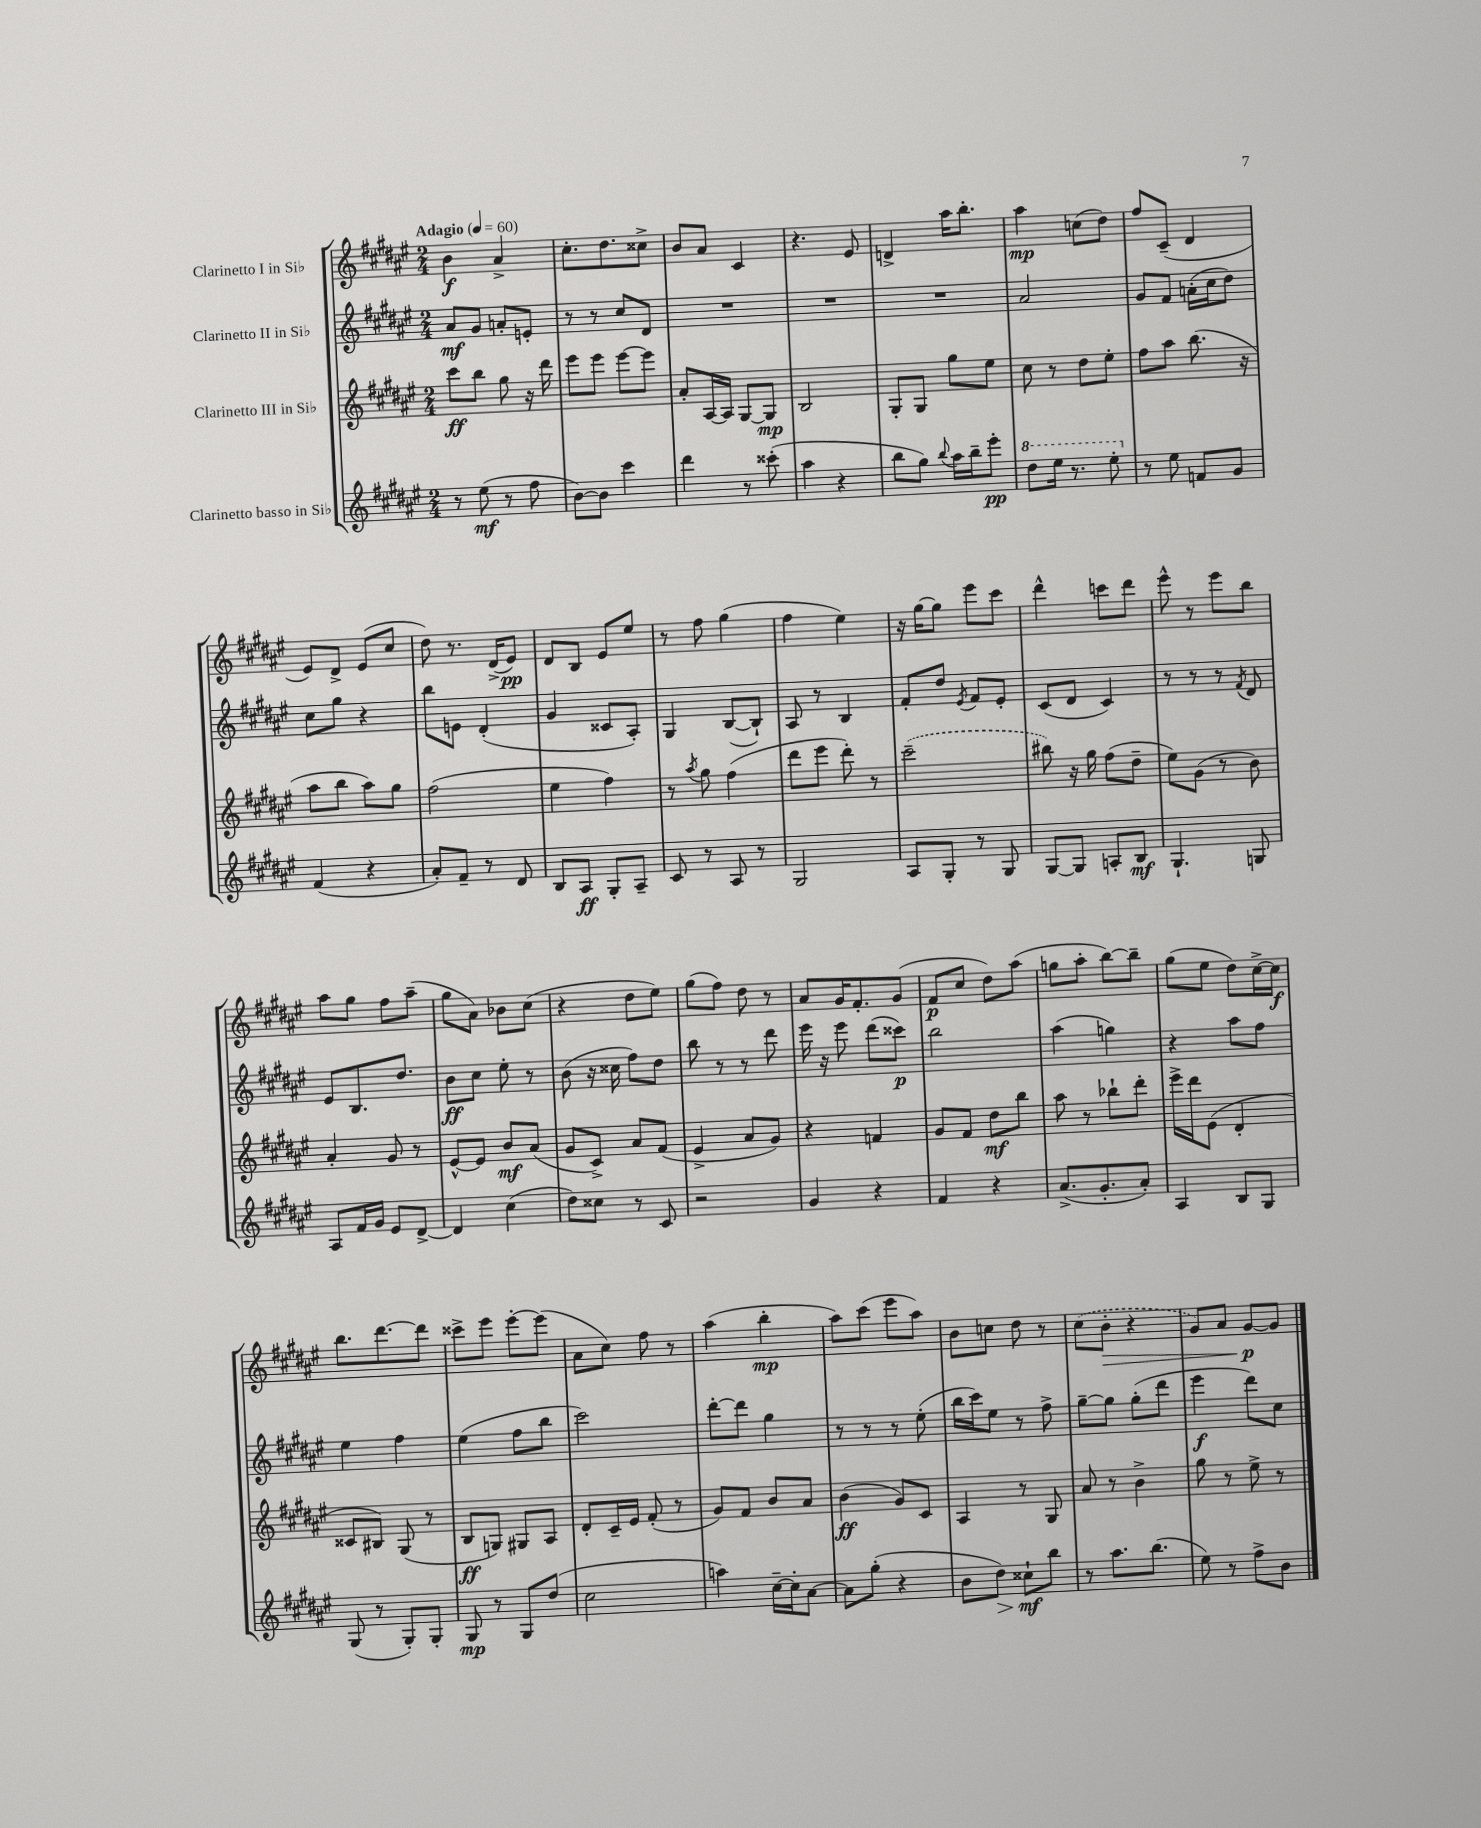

**kern	**kern	**kern	**kern
*staff4	*staff3	*staff2	*staff1
*clefG2	*clefG2	*clefG2	*clefG2
*k[f#c#g#d#a#e#]	*k[f#c#g#d#a#e#]	*k[f#c#g#d#a#e#]	*k[f#c#g#d#a#e#]
*M2/4	*M2/4	*M2/4	*M2/4
*MM60	*MM60	*MM60	*MM60
8r	8ccc#	8a#	4b
(8ee#	8bb	8g#	.
8r	8gg#	8a'	4a#^
8ff#	16r	8e'	.
.	16ddd#	.	.
=	=	=	=
[8b)	8eee#	8r	8.cc#'
8b]	8eee#	8r	.
.	.	.	8.dd#
4ccc#	[8eee#	8cc#	.
.	8eee#]	8d#	8cc##^
=	=	=	=
4ddd#	8a#'	2r	8b
.	[16A#	.	8a#
.	16A#]	.	.
8r	[8G#	.	4c#
(8ccc##'	8G#]	.	.
=	=	=	=
4aa#	2B	2r	4.r
4r	.	.	.
.	.	.	8e#
=	=	=	=
8bb	8G#'	2r	4d^
8gg#)	8G#	.	.
8qqbb	.	.	.
16aa#	8gg#	.	16aa#
16bb~	.	.	8.bb'
8eee#'	8ee#	.	.
=	=	=	=
8ddd#	8cc#	2a#	4aa#
16eee#	8r	.	.
8.r	.	.	.
.	8dd#	.	(8cc
8eee#'	8ee#'	.	8dd#)
=	=	=	=
8r	8ff#	8g#	8ff#
8ee#	8aa#	8f#	(8c#~
8f	(8.bb	(16a'	4d#
.	.	16cc#	.
8g#	.	8dd#)	.
.	16r	.	.
=	=	=	=
(4f#	8aa#	8cc#	8e#)
.	8bb	8gg#	8d#^
4r	8aa#)	4r	(8e#
.	8gg#	.	8cc#
=	=	=	=
8a#')	(2ff#	8bb	8dd#)
8f#~	.	8e	8.r
8r	.	(4d#'	.
.	.	.	(16d#^
8d#	.	.	8e#)
=	=	=	=
8B	4ee#	4g#	8d#
8A#	.	.	8B
8G#'	4ff#)	8c##	8e#
8A#~	.	8A#')	8ee#
=	=	=	=
8c#	8r	4G#	8r
.	8qaa#	.	.
8r	8gg#	.	8ff#
8A#	(4ff#	([8B	(4gg#
8r	.	8B`])	.
=	=	=	=
2G#	8ddd#	8A#	4ff#
.	8eee#	8r	.
.	8ddd#')	4B	4ee#)
.	8r	.	.
=	=	=	=
8A#	(2ccc#~	8f#'	16r
.	.	.	[16gg#
8G#'	.	8dd#	8gg#]
.	.	8qe#	.
8r	.	8f#	8eee#
8G#	.	8e#'	8ccc#
=	=	=	=
[8G#	8bb#)	(8c#	4ddd#^^
8G#]	16r	8d#	.
.	16gg#	.	.
8A'	(8ff#	4c#)	8ccc
8B	8dd#~	.	8ddd#
=	=	=	=
4.G#`	8ee#)	8r	8eee#^^
.	(8g#	8r	8r
.	8r	8r	8eee#
.	.	8qf#	.
8G	8b)	8d#	8bb
=	=	=	=
8A#	4a#'	8e#	8aa#
16f#	.	8.B	8gg#
16g#	.	.	.
8e#	8g#	.	8ff#
.	.	8.dd#	.
[8d#^	8r	.	(8aa#~
=	=	=	=
4d#]	[8e#^^	8b	8gg#
.	8e#]	8cc#	8a#)
(4cc#	8b	8ee#'	8b-
.	(8a#	8r	(8cc#
=	=	=	=
8dd#)	8g#	(8b	4r
8cc##	8c#^)	16r	.
.	.	16cc##	.
8r	8a#	8ff#)	8dd#
8c#	(8f#	8dd#	8ee#)
=	=	=	=
2r	4e#^	8bb	(8gg#
.	.	8r	8ff#)
.	8a#	8r	8dd#
.	8g#)	8ddd#	8r
=	=	=	=
4g#	4r	16eee#	8a#
.	.	16r	.
.	.	8eee#	16g#
.	.	.	8.f#'
4r	4f	(8ddd#	.
.	.	8ccc##)	(8g#
=	=	=	=
4f#	8g#	2bb	8f#
.	8f#	.	8cc#
4r	8dd#	.	8dd#)
.	8bb	.	(8aa#
=	=	=	=
(8.a#^	8aa#	(4aa#	8gg
.	8r	.	8aa#'
8.g#'	.	.	.
.	8bb-`	4gg)	[8bb)
8a#')	8ddd#'	.	8bb~]
=	=	=	=
4A#	16eee#^	4r	(8gg#
.	16ddd#	.	.
.	(8e#	.	8ee#
8B	4d#'	8aa#	8dd#)
8G#	.	8ff#	[16cc#^
.	.	.	16cc#]
=	=	=	=
(8G#	8c##	4ee#	8.bb
8r	8B#)	.	.
.	.	.	[8.ddd#
8G#')	(8G#	4ff#	.
8G#'	8r	.	8ddd#]
=	=	=	=
8G#	8B	(4ee#	8ccc##^
8r	8G)	.	8eee#
8G#	8G#	8ff#	[8eee#'
(8dd#	8A#	8bb	(8eee#]
=	=	=	=
2cc#	8d#'	2ccc#)	8a#
.	16c#~	.	8cc#)
.	16e#	.	.
.	(8f#'	.	8ff#
.	8r	.	8r
=	=	=	=
4aa)	8g#)	[8ddd#'	(4aa#
.	8f#	8ddd#]	.
[16cc#~	8b	4gg#	4bb'
16cc#']	.	.	.
[8a#	8a#	.	.
=	=	=	=
8a#]	(4b	8r	8aa#)
(8gg#'	.	8r	(8ccc#
4r	8g#)	8r	8eee#
.	8c#	(8ee#'	8aa#)
=	=	=	=
8b	4A#	16bb	8b
.	.	16ccc#)	.
8dd#)	.	8ee#	8cc
8cc##`	8r	8r	8dd#
8bb	8G#	8ff#^	8r
=	=	=	=
8r	8a#	[8gg#~	(8cc#
8.aa#	8r	8gg#]	8b'
.	4b^	(8gg#'	4r
(8.bb	.	.	.
.	.	8ddd#	.
=	=	=	=
8ee#)	8gg#	4eee#	8g#)
8r	8r	.	8a#
8ff#^	8ee#^	8ddd#)	[8g#
8b	8r	8cc#	8g#]
==	==	==	==
*-	*-	*-	*-
